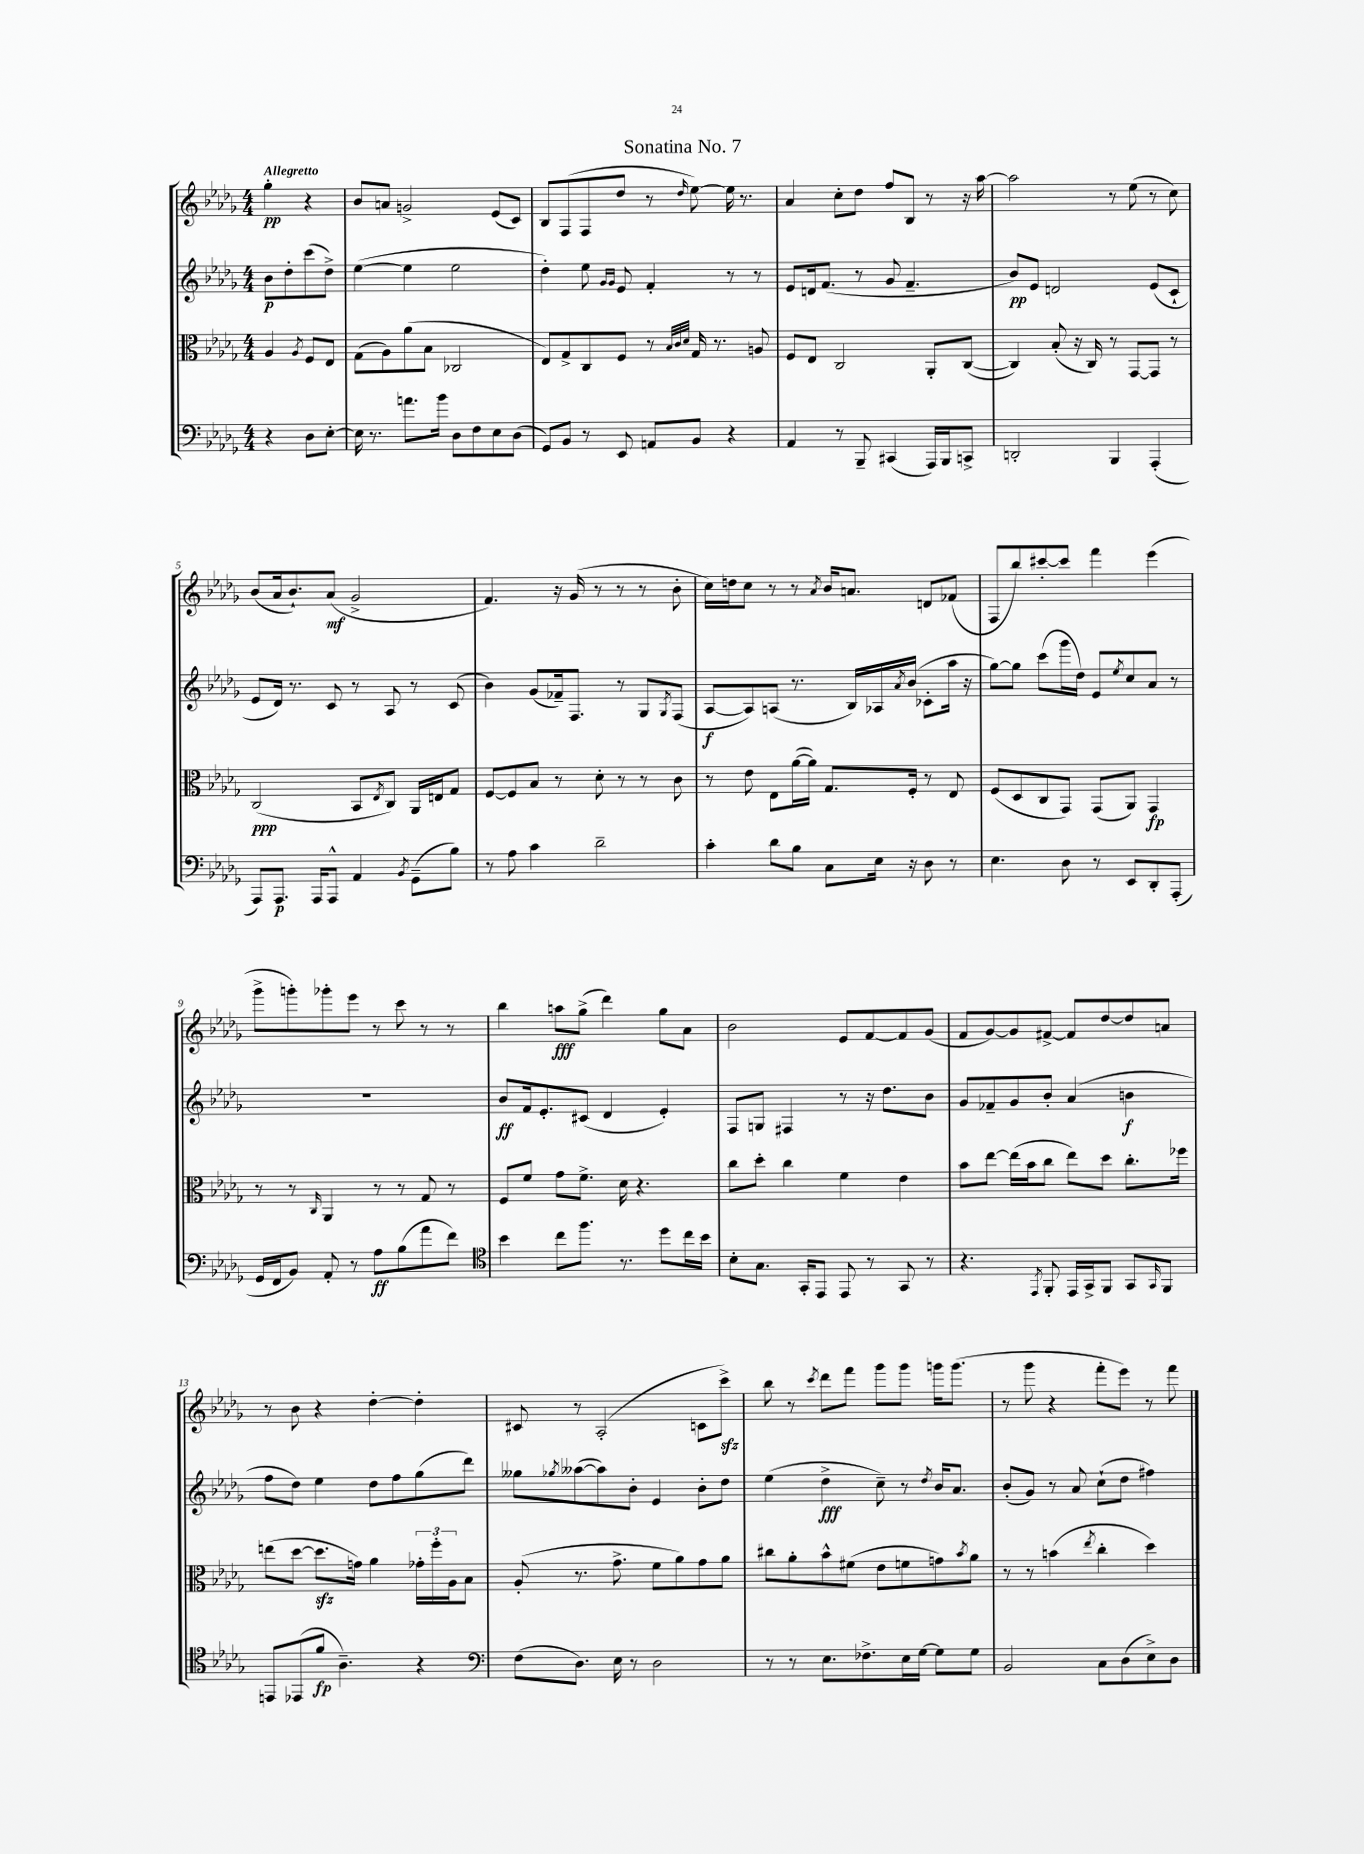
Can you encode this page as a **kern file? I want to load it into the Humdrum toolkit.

**kern	**dynam	**kern	**dynam	**kern	**dynam	**kern	**dynam
*part4	*part4	*part3	*part3	*part2	*part2	*part1	*part1
*staff4	*staff4	*staff3	*staff3	*staff2	*staff2	*staff1	*staff1
*clefF4	*	*clefC3	*	*clefG2	*	*clefG2	*
*k[b-e-a-d-g-]	*	*k[b-e-a-d-g-]	*	*k[b-e-a-d-g-]	*	*k[b-e-a-d-g-]	*
*M4/4	*	*M4/4	*	*M4/4	*	*M4/4	*
=	=	=	=	=	=	=	=
!	!	!	!	!	!	!LO:TX:a:B:t=Allegretto	!
4r	.	4A-/	.	8b-\L	p	4gg-'\	pp
.	.	.	.	8dd-'\	.	.	.
.	.	8qA-/	.	.	.	.	.
8D-\L	.	8F/L	.	(8ccc\	.	4r	.
[8E-'\J	.	8E-/J	.	8dd-^\J)	.	.	.
=1	=1	=1	=1	=1	=1	=1	=1
16E-\]	.	(8G-\L	.	([4ee-\	.	8b-/L	.
8.r	.	.	.	.	.	.	.
.	.	8A-\)	.	.	.	8an/J	.
8.an\L	.	(8a-\	.	4ee-\]	.	2gn^/	.
.	.	8B-\J	.	.	.	.	.
16b-\Jk	.	.	.	.	.	.	.
8D-\L	.	2C-X/	.	2ee-\	.	.	.
8F\	.	.	.	.	.	.	.
8E-\	.	.	.	.	.	(8e-/L	.
(8D-\J	.	.	.	.	.	8c/J)	.
=2	=2	=2	=2	=2	=2	=2	=2
8GG-/L)	.	8E-/L)	.	4dd-'\)	.	8B-/L	.
8BB-/J	.	8G-^/	.	.	.	(8F/	.
8r	.	8C/	.	8ee-\	.	8F/	.
.	.	.	.	16qqg-/LL	.	.	.
.	.	.	.	16qqg-/JJ	.	.	.
8EE-/	.	8F/J	.	8e-/	.	8dd-/J	.
8AAn/L	.	8r	.	4f'/	.	8r	.
.	.	32qqB-/LLL	.	.	.	.	.
.	.	32qqc/	.	.	.	.	.
.	.	32qqd-/JJJ	.	.	.	16qqdd-/	.
8BB-/J	.	16G-/	.	.	.	[8ee-\)	.
.	.	8.r	.	.	.	.	.
4r	.	.	.	8r	.	16ee-\]	.
.	.	.	.	.	.	8.r	.
.	.	8An/	.	8r	.	.	.
=3	=3	=3	=3	=3	=3	=3	=3
4AA-/	.	8F/L	.	8e-/L	.	4a-/	.
.	.	8E-/J	.	16dn/k	.	.	.
.	.	.	.	(8.f/J	.	.	.
8r	.	2C/	.	.	.	8cc'\L	.
8BBB-~/	.	.	.	8r	.	8dd-\J	.
(4CC#X/	.	.	.	8g-/	.	8ff/L	.
.	.	.	.	4.f~/	.	8B-/J	.
16AAA-/LL)	.	8AA-'/L	.	.	.	8r	.
16BBB-/J	.	.	.	.	.	.	.
8CCn^/J	.	([8C/J	.	.	.	16r	.
.	.	.	.	.	.	[16aa-\	.
=4	=4	=4	=4	=4	=4	=4	=4
2DDn'/	.	4C/])	.	8b-/L)	pp	2aa-\]	.
.	.	.	.	8e-/J	.	.	.
.	.	(8B-'/	.	2dn/	.	.	.
.	.	16r	.	.	.	.	.
.	.	16C/)	.	.	.	.	.
4BBB-/	.	8r	.	.	.	8r	.
.	.	[8GG-/L	.	.	.	(8ee-\	.
(4AAA-'/	.	8GG-/J]	.	(8e-/L	.	8r	.
.	.	8r	.	8c`/J	.	8cc\)	.
!!LO:LB:g=z
=5	=5	=5	=5	=5	=5	=5	=5
8AAA-/L)	.	(2C/	ppp	8e-/L	.	(8b-/L	.
8.AAA-/J	p	.	.	16d-/Jk)	.	16a-/k	.
.	.	.	.	8.r	.	8.b-`/)	.
16AAA-/KL	.	.	.	.	.	.	.
8AAA-^^/J	.	.	.	8c/	.	(8a-/J	mf
4AA-/	.	8BB-/L	.	8r	.	2g-^/	.
.	.	8qE-/	.	.	.	.	.
.	.	8C/J)	.	8A-/	.	.	.
8qBB-/	.	.	.	.	.	.	.
(8GG-~\L	.	16AA-/LL	.	8r	.	.	.
.	.	16En/J	.	.	.	.	.
8B-\J)	.	8G-/J	.	(8c/	.	.	.
=6	=6	=6	=6	=6	=6	=6	=6
8r	.	[8F/L	.	4b-\)	.	4.f/)	.
8A-\	.	8F/]	.	.	.	.	.
4c\	.	8B-/J	.	(8g-/L	.	.	.
.	.	8r	.	16f-X~/k)	.	16r	.
.	.	.	.	8.F/J	.	(16g-/	.
2d-~\	.	8d-'\	.	.	.	8r	.
.	.	8r	.	8r	.	8r	.
.	.	8r	.	8G-/L	.	8r	.
.	.	.	.	8qG-/	.	.	.
.	.	8c\	.	(8F/J	.	8b-'\	.
=7	=7	=7	=7	=7	=7	=7	=7
4c'\	.	8r	.	[8A-/L	f	16cc\LL)	.
.	.	.	.	.	.	16ddn\J	.
.	.	8e-\	.	8A-/])	.	8cc\J	.
8d-\L	.	8E-\L	.	(8An/J	.	8r	.
8B-\J	.	([16a-\L	.	8.r	.	8r	.
.	.	16a-\JJ])	.	.	.	.	.
.	.	.	.	.	.	8qa-/	.
8C\L	.	8.G-/L	.	.	.	16b-/KL	.
.	.	.	.	16B-/LL)	.	8.an/J	.
16E-\Jk	.	.	.	16A-X/	.	.	.
.	.	.	.	8qa-/	.	.	.
16r	.	16F'/Jk	.	(16b-/JJ	.	.	.
8D-\	.	8r	.	8c-X'\L	.	8dn/L	.
8r	.	8E-/	.	16aa-\Jk	.	(8f-X/J	.
.	.	.	.	16r	.	.	.
=8	=8	=8	=8	=8	=8	=8	=8
4.E-\	.	(8F/L	.	[8gg-\L)	.	8F/L	.
.	.	8D-/	.	8gg-\J]	.	8bb-/)	.
.	.	8C/	.	(8ccc\L	.	[8ccc#X'/	.
8D-\	.	8GG-/J)	.	16ggg-\L	.	8ccc#/J]	.
.	.	.	.	16dd-\JJ)	.	.	.
8r	.	(8GG-/L	.	8e-/L	.	4fff\	.
.	.	.	.	8qee-/	.	.	.
8EE-/L	.	8AA-/J)	.	8cc/	.	.	.
8DD-'/	.	4GG-/	fp	8a-/J	.	(4eee-\	.
(8AAA-'/J	.	.	.	8r	.	.	.
!!LO:LB:g=z
=9	=9	=9	=9	=9	=9	=9	=9
16GG-/LL	.	8r	.	1r	.	8ggg-^\L	.
16FF/J	.	.	.	.	.	.	.
8BB-/J)	.	8r	.	.	.	8gggn'\)	.
.	.	16qqC/	.	.	.	.	.
8AA-'/	.	4AA-/	.	.	.	8ggg-X'\	.
8r	.	.	.	.	.	8eee-\J	.
8A-\L	ff	8r	.	.	.	8r	.
(8B-\	.	8r	.	.	.	8ccc\	.
8a-\	.	8G-/	.	.	.	8r	.
8f\J)	.	8r	.	.	.	8r	.
=10	=10	=10	=10	=10	=10	=10	=10
*clefC4	*	*	*	*	*	*	*
4b-\	.	8F/L	.	8b-/L	ff	4bb-\	.
.	.	8f/J	.	16f/k	.	.	.
.	.	.	.	8.e-'/	.	.	.
8cc\L	.	8g-\L	.	.	.	8aan\L	fff
8.ff\J	.	8.f^\J	.	(8c#X/J	.	(8gg-^\J	.
.	.	.	.	4d-/	.	4ddd-\)	.
8.r	.	16d-\	.	.	.	.	.
.	.	4.r	.	.	.	.	.
8dd-\L	.	.	.	4e-'/)	.	8gg-\L	.
16cc\L	.	.	.	.	.	8a-\J	.
16b-\JJ	.	.	.	.	.	.	.
=11	=11	=11	=11	=11	=11	=11	=11
8B-'\L	.	8cc\L	.	8F/L	.	2b-\	.
8.G-\J	.	8dd-'\J	.	8Gn/J	.	.	.
.	.	4cc\	.	4F#X/	.	.	.
16GG-'/KL	.	.	.	.	.	.	.
8EE-/J	.	.	.	.	.	.	.
8EE-/	.	4f\	.	8r	.	8e-/L	.
8r	.	.	.	16r	.	[8f/	.
.	.	.	.	8.dd-\L	.	.	.
8GG-/	.	4e-\	.	.	.	8f/]	.
8r	.	.	.	8b-\J	.	(8g-/J	.
=12	=12	=12	=12	=12	=12	=12	=12
4.r	.	8b-\L	.	8g-/L	.	8f/L	.
.	.	[8ee-\J	.	8f-X~/	.	[8g-/)	.
.	.	(16ee-\LL]	.	8g-/	.	8g-/]	.
.	.	16b-\J	.	.	.	.	.
8qEE-/	.	.	.	.	.	.	.
8FF'/	.	8cc\J	.	8b-'/J	.	[8f#X^/J	.
16EE-/LL	.	8ee-\L)	.	(4a-/	.	8f#/L]	.
16GG-^/J	.	.	.	.	.	.	.
8FF/J	.	8dd-\J	.	.	.	[8dd-/	.
8GG-/L	.	8.cc'\L	.	4bn\	f	8dd-/]	.
16qqGG-/	.	.	.	.	.	.	.
8FF/J	.	.	.	.	.	8an/J	.
.	.	16ff-X\Jk	.	.	.	.	.
!!LO:LB:g=z
=13	=13	=13	=13	=13	=13	=13	=13
8EEn/L	.	(8een\L	.	8ff\L	.	8r	.
(8EE-X/	.	[8dd-\J	.	8dd-\J)	.	8b-\	.
8f/J	fp	8.dd-zz\L]	.	4ee-\	.	4r	.
4.A-~\)	.	.	.	.	.	.	.
.	.	16gn\Jk)	.	.	.	.	.
.	.	4a-\	.	8dd-\L	.	[4dd-'\	.
.	.	.	.	8ff\	.	.	.
4r	.	24g-X'\LL	.	(8gg-\	.	4dd-'\]	.
.	.	24ff'\	.	.	.	.	.
.	.	24A-\J	.	.	.	.	.
.	.	8B-\J	.	8ddd-\J)	.	.	.
=14	=14	=14	=14	=14	=14	=14	=14
*clefF4	*	*	*	*	*	*	*
(8F\L	.	(8A-'/	.	8gg--X\L	.	8c#X/	.
.	.	.	.	8qgg-X/	.	.	.
8.D-\J)	.	8.r	.	([8aa--X\	.	8r	.
.	.	.	.	8aa--\])	.	(2A-'/	.
16E-\	.	8.g-^\	.	.	.	.	.
8r	.	.	.	8b-'\J	.	.	.
2D-\	.	8f\L	.	4e-/	.	.	.
.	.	8a-\)	.	.	.	.	.
.	.	8g-\	.	8b-'\L	.	8cn\L	.
.	.	8a-\J	.	8dd-\J	.	8ccczz^\J)	.
=15	=15	=15	=15	=15	=15	=15	=15
8r	.	8cc#X\L	.	(4ee-\	.	8bb-\	.
8r	.	8a-'\	.	.	.	8r	.
.	.	.	.	.	.	8qccc/	.
8.E-\L	.	8b-^^\	.	4dd-^\	fff	8ddd-\L	.
.	.	(8f#X\J	.	.	.	8fff\J	.
8.F-X^\	.	.	.	.	.	.	.
.	.	8e-\L	.	8cc~\)	.	8ggg-\L	.
16E-\L	.	8fn\	.	8r	.	8ggg-\J	.
[16G-\JJ	.	.	.	.	.	.	.
.	.	.	.	8qdd-/	.	.	.
8G-\L]	.	8gn\)	.	16b-/KL	.	16gggn\KL	.
.	.	.	.	8.a-/J	.	(8.ggg\J	.
.	.	8qb-/	.	.	.	.	.
8G-\J	.	8a-\J	.	.	.	.	.
=16	=16	=16	=16	=16	=16	=16	=16
2BB-/	.	8r	.	(8b-'/L	.	8r	.
.	.	8r	.	8g-/J)	.	8ggg-\	.
.	.	(4bn\	.	8r	.	4r	.
.	.	.	.	8a-/	.	.	.
.	.	8qee-/	.	.	.	.	.
8C\L	.	4cc'\	.	(8cc`\L	.	8fff'\L	.
(8D-\	.	.	.	8dd-\J	.	8eee-\J)	.
8E-^\)	.	4dd-\)	.	4ff#X\)	.	8r	.
8D-\J	.	.	.	.	.	8fff\	.
==	==	==	==	==	==	==	==
*-	*-	*-	*-	*-	*-	*-	*-
